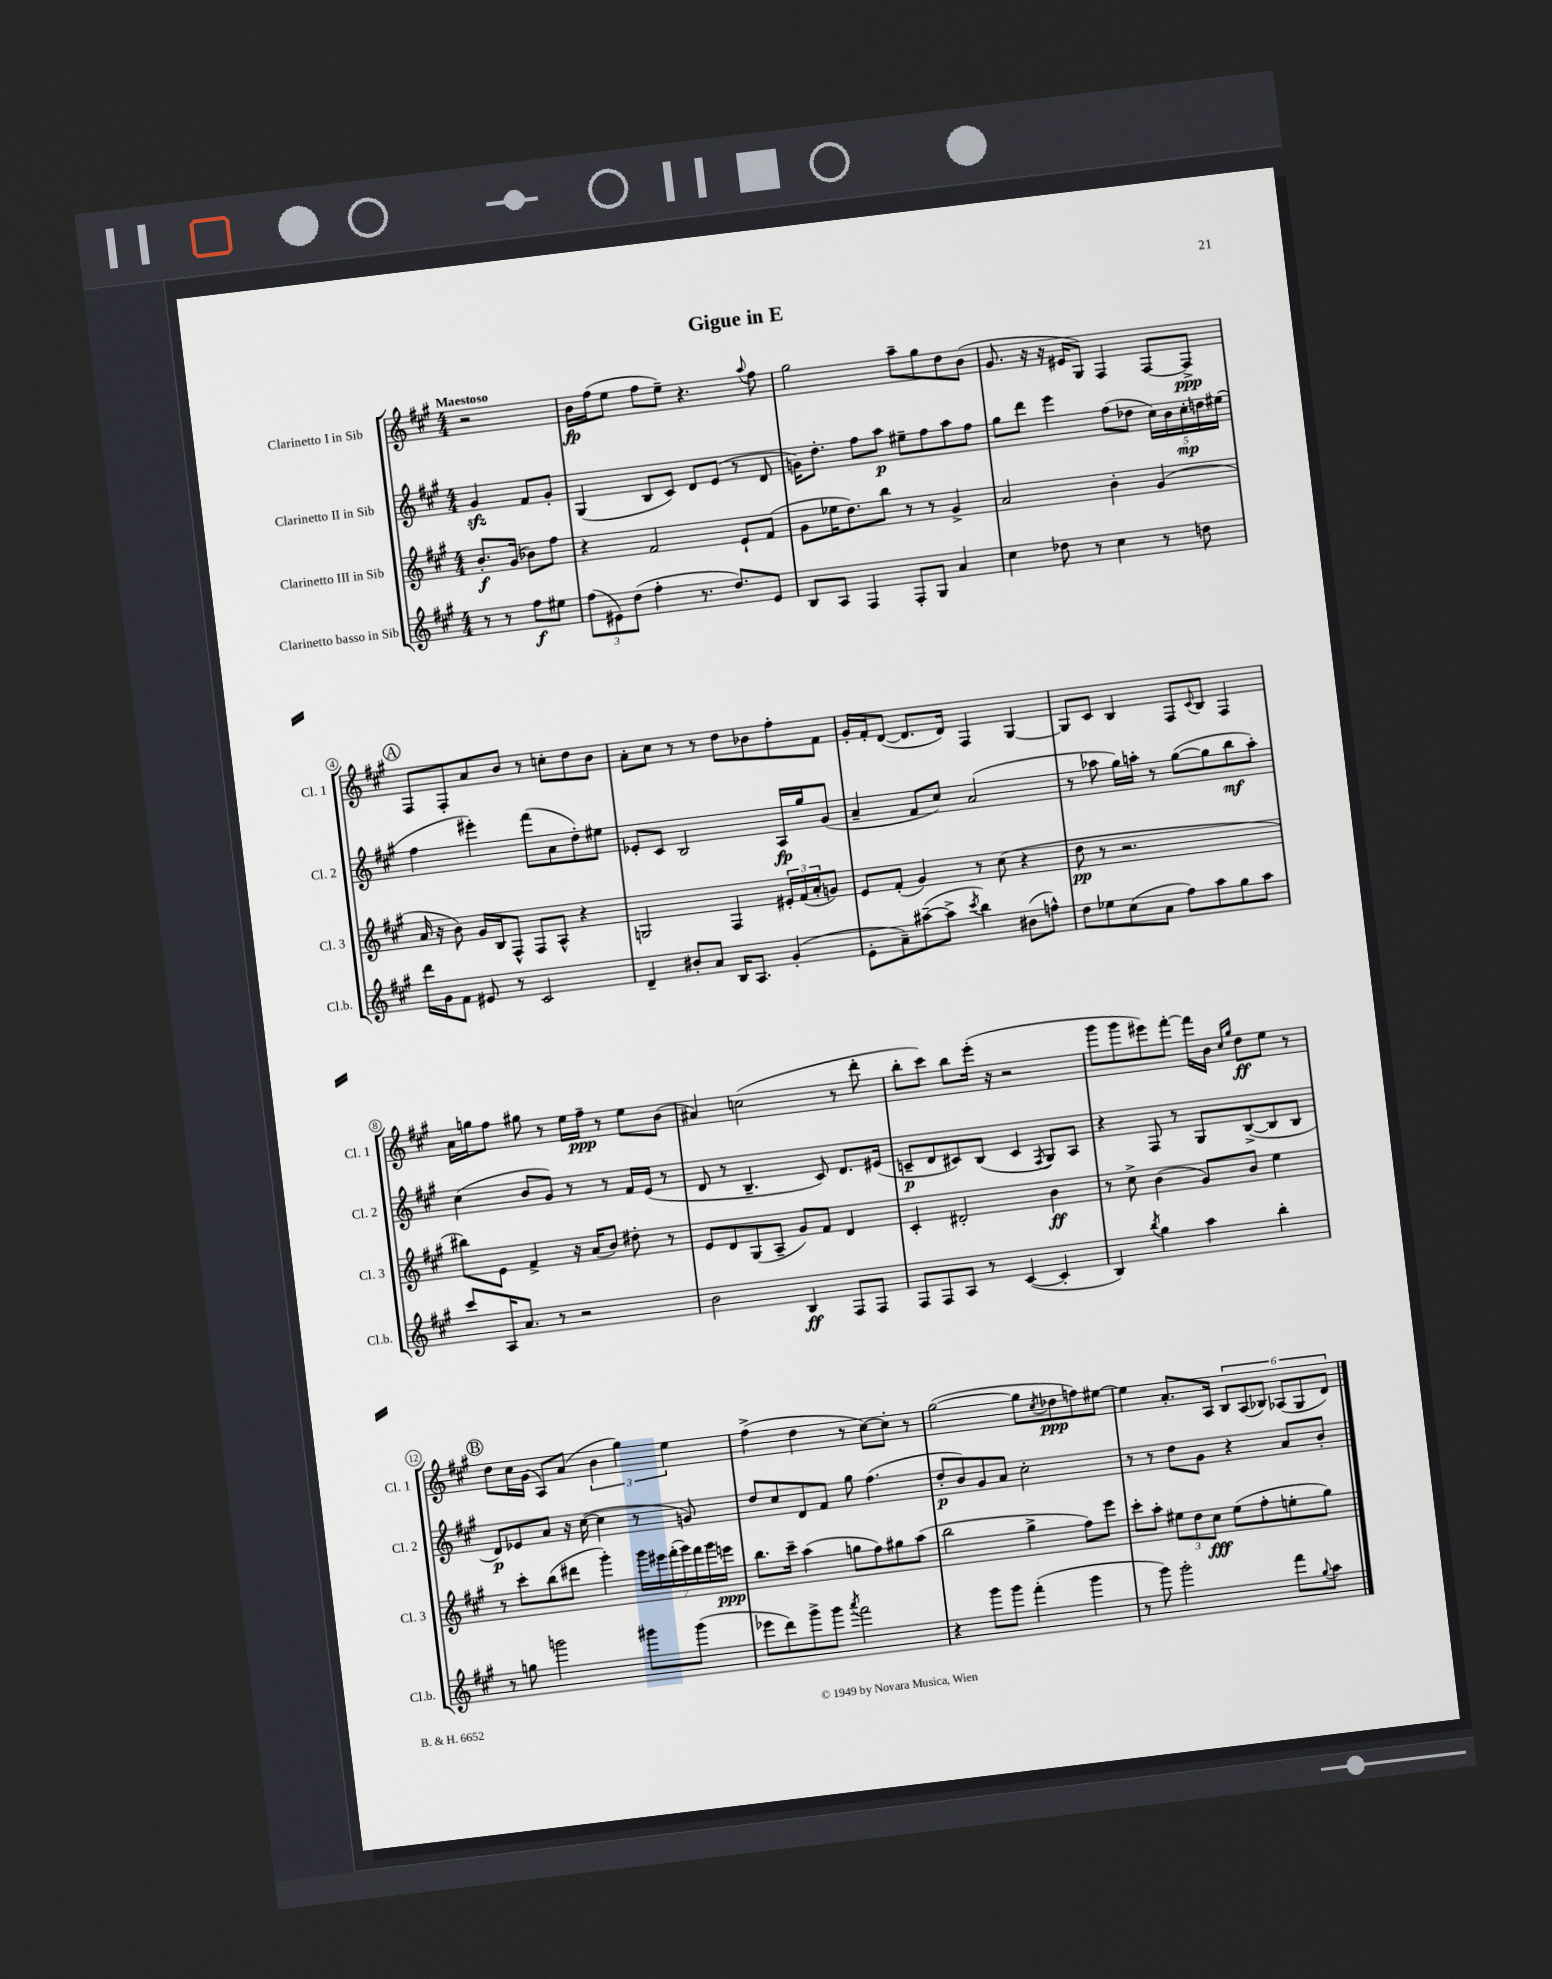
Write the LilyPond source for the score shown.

\header { title = "Gigue in E" }
<<
\new StaffGroup <<
\new Staff = "s0" \with { instrumentName = "Clarinetto I in Sib" shortInstrumentName = "Cl. 1" } {
    \clef treble \key a \major \numericTimeSignature \time 4/4 \partial 2 \tempo "Maestoso"
    r2 |
    b'16\fp fis''16( e''8 fis''8 e''8--) r4. \appoggiatura { a''8 } fis''8 |
    gis''2 a''8-- gis''8 d''8 b'8( |
    gis'8. r16 r16 eis'16 gis8) fis4 fis8~ fis8->\ppp |
    \mark \markup { \circle "A" } fis8 fis8-. a'8 b'8 r8 c''8-. d''8 b'8 |
    a'8-. cis''8 r8 r8 d''8 bes'8 fis''8-. fis'8 |
    gis'16-. fis'16-. d'8~( d'8. d'16) fis4 gis4~ |
    gis8 cis'8 b4 fis8 \appoggiatura { cis'8 } b8 fis4 |
    a'16 g''16 fis''8 gis''8 r8 e''16 fis''16--\ppp r8 e''8 b'8( |
    ais'4) c''2( r8 d'''8-. |
    b''8-. cis'''8) b''8 e'''16-.( r16 r2 |
    gis'''8 gis'''8 eis'''8) fis'''8~-. fis'''16 b'16 \grace { cis''16 gis''16 } d''8\ff e''8 r8 |
    \mark \markup { \circle "B" } d''8 cis''16 gis'16( a8) a'8( \tuplet 3/2 { b'4 gis''4) e''4 } |
    fis''4->( d''4 r8 cis''8~) cis''8-. r8 |
    gis''2~( gis''8 \acciaccatura { cis''8 } des''8\ppp f''8) eis''8~ |
    eis''4 a'8.-. a16 \tuplet 6/4 { b8 a8( bes8) aes8( gis8 d'8) } \bar "|." |
}
\new Staff = "s1" \with { instrumentName = "Clarinetto II in Sib" shortInstrumentName = "Cl. 2" } {
    \clef treble \key a \major \numericTimeSignature \time 4/4 \partial 2
    gis'4\sfz fis'8 gis'8-. |
    gis4( b8 cis'8) d'8 e'8( r8 d'8 |
    g'16) d''8.-. fis''8 a''8\p eis''8-- fis''8 a''8 fis''8 |
    gis''8 d'''8 e'''4 fis''8( des''8 \tuplet 5/4 { cis''16) b'16 cis''16-.\mp d''16 eis''16( } |
    \mark \markup { \circle "A" } fis''4 eis'''4-.) fis'''8( a'8 d''8-.) eis''8 |
    ees'8-. cis'8 b2 a16\fp gis''16 gis'8( |
    a'4-- fis'8 cis''8) a'2( |
    r8 aes''8 gis''16) a''16-. r8 gis''8~( gis''8 b''8\mf a''8-.) |
    cis''4( b'8 gis'8) r8 r8 fis'16 e'16( r8 |
    d'8 r8 b4.-- cis'8) d'8. eis'16( |
    c'8--\p d'8 cis'8) b8( cis'4 \acciaccatura { fis8 } gis8) a8 |
    r4 fis8 r8 gis8 b8~->( b8 b8 |
    \mark \markup { \circle "B" } d'8\p) ees'8 a'8 r16 cis''16~( cis''4 r8 g'8) |
    d''8 cis''8 d'8 fis'8 gis''8 fis''4.( |
    d''8-.\p b'8) gis'8 a'8 cis''2-. |
    r8 r8 d''8 gis'8 r4 a'8 b'8-. \bar "|." |
}
\new Staff = "s2" \with { instrumentName = "Clarinetto III in Sib" shortInstrumentName = "Cl. 3" } {
    \clef treble \key a \major \numericTimeSignature \time 4/4 \partial 2
    b'8.-.\f gis'16( bes'8) fis''8 |
    r4 fis'2 e'8-! fis'8( |
    gis'8 ees''16 d''8.) b''8 r8 r8 gis'4-> |
    a'2 b'4-. gis'4( |
    \mark \markup { \circle "A" } a'16 r16 b'8) gis'16 b16 fis8-^ fis8 a8-^ r4 |
    g2 fis4 \tuplet 3/2 { eis'16-. fis'16( a'16-. } g'8) |
    e'8 fis'8-.( gis'4) r8 cis''8( r4 |
    d''8\pp r8 r2. |
    bis''8) e'8 fis'4-> r16 a'16( b'8) dis''8-. r8 |
    e'8 d'8 gis8( a8-- gis'8) fis'8 d'4 |
    cis'4-. dis'2-. b'4\ff |
    r8 cis''8-> b'4( gis'8) b'8 e''4 |
    \mark \markup { \circle "B" } r8 cis'''8-. b''8( dis'''8 gis'''4-.) \tuplet 7/4 { gis'''16 eis'''16 fis'''16-.( gis'''16) fis'''16 gis'''16 e'''16\ppp } |
    b''8. cis'''16-- a''4( g''8 fis''8) gis''8 a''8( |
    b''2 gis''4-> fis''8) e'''8 |
    cis'''8-. a''8-. \tuplet 3/2 { eis''8 d''8 cis''8\fff } eis''8( fis''8-. e''8-. gis''8) \bar "|." |
}
\new Staff = "s3" \with { instrumentName = "Clarinetto basso in Sib" shortInstrumentName = "Cl.b." } {
    \clef treble \key a \major \numericTimeSignature \time 4/4 \partial 2
    r8 r8 fis''8\f eis''8 |
    \tuplet 3/2 { fis''8( eis'8) d''8( } fis''4-. r8. d''8.) eis'8 |
    b8 a8 fis4 fis8-. gis8 a'4 |
    cis''4 des''8 r8 cis''4 r8 d''8 |
    \mark \markup { \circle "A" } d'''16 gis'16 fis'8 eis'8 r8 cis'2 |
    d'4-- bis'8-. a'8 b16 a8. gis'4-.( |
    e'8-. a'8--) ais''8~--( ais''8-> \acciaccatura { cis'''8 } b''4) bis'8( f''8-^) |
    d''8 ees''8 cis''8( a'8 fis''8) a''8 gis''8 a''8 |
    cis'''8 a16 a'8. r8 r2 |
    b'2 b4\ff fis8 fis8 |
    fis8 fis8 a8 r8 cis'4~( cis'4-. |
    b4) \acciaccatura { b''8 } gis''4 a''4 b''4-. |
    \mark \markup { \circle "B" } r8 g''8 g'''2 gis'''8 gis'''8( |
    ees'''8 d'''8) gis'''8-> gis'''8 \acciaccatura { a'''8 } fis'''2 |
    r4 gis'''8 gis'''8 fis'''4-.( gis'''4 |
    r8 gis'''8) gis'''2-. fis'''8 \appoggiatura { gis''8 } a''8 \bar "|." |
}
>>
>>
\layout { \context { \Score \override BarNumber.stencil = #(make-stencil-circler 0.1 0.3 ly:text-interface::print) } }
